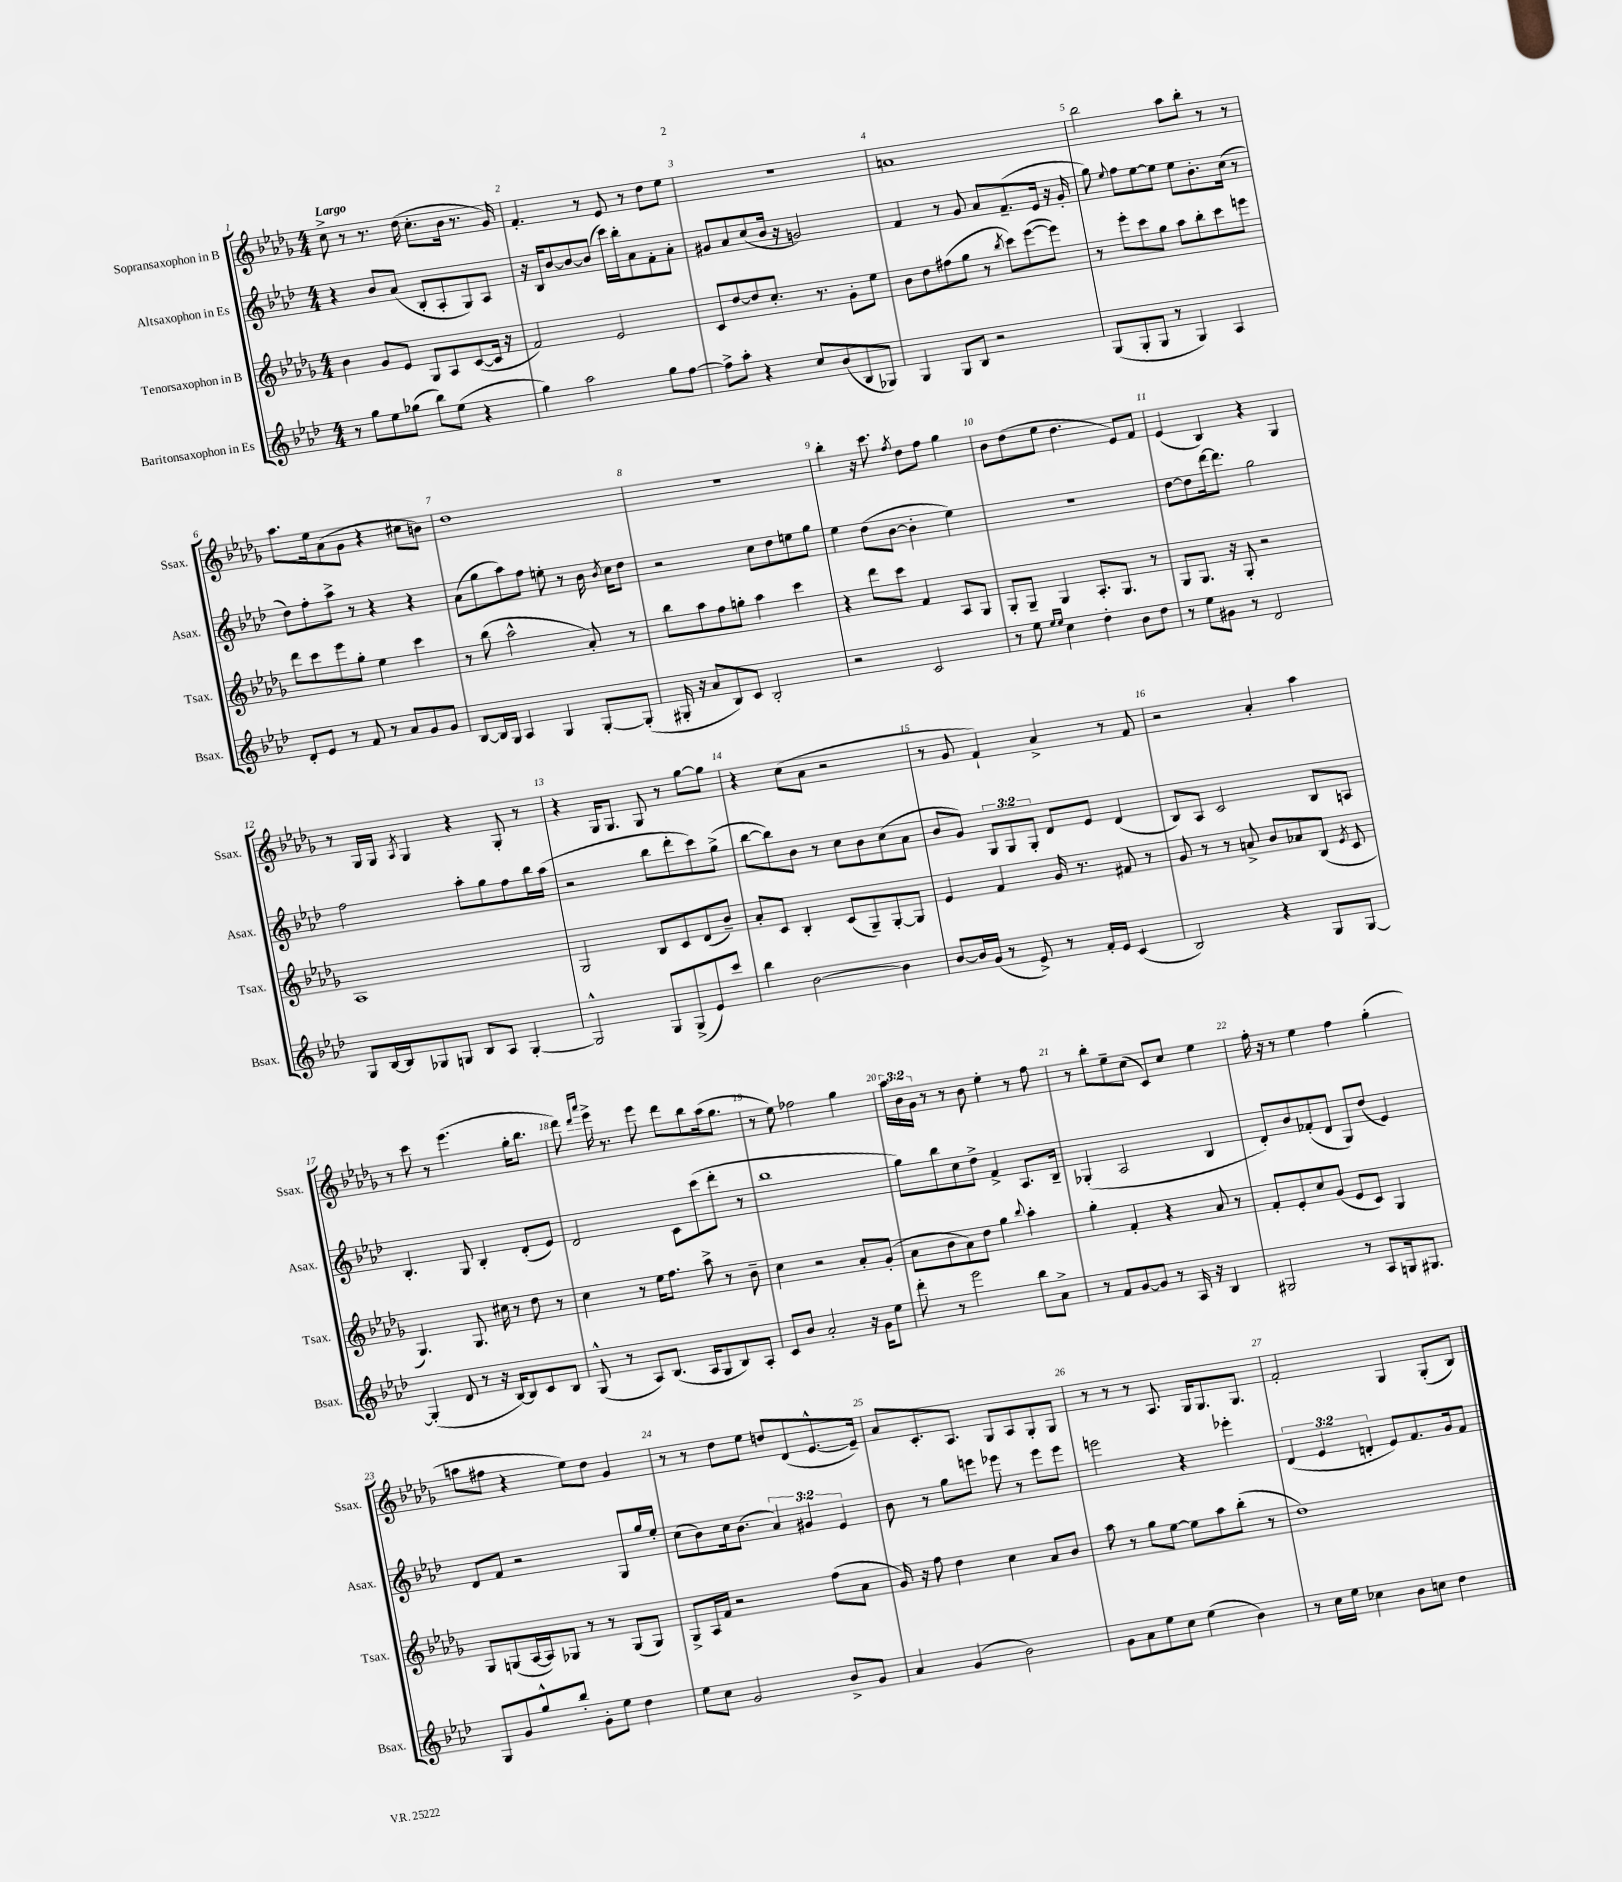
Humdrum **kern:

**kern	**kern	**kern	**kern
*part4	*part3	*part2	*part1
*staff4	*staff3	*staff2	*staff1
*I"Baritonsaxophon in Es	*I"Tenorsaxophon in B	*I"Altsaxophon in Es	*I"Sopransaxophon in B
*I'Bsax.	*I'Tsax.	*I'Asax.	*I'Ssax.
*clefG2	*clefG2	*clefG2	*clefG2
*k[b-e-a-d-]	*k[b-e-a-d-g-]	*k[b-e-a-d-]	*k[b-e-a-d-g-]
*M4/4	*M4/4	*M4/4	*M4/4
=1	=1	=1	=1
!	!	!	!LO:TX:a:B:t=Largo
8r	4b-\	4r	8cc^\
8gg\L	.	.	8r
8ee-\	8g-/L	8b-/L	8.r
(8gg-X\J	8e-/J	(8a-/J	.
.	.	.	(16dd-\
8bb-\L)	8G-/L	8B-'/L	8.cc'\L
(8ee-\J	8A-/	8A-'/	.
.	.	.	16b-\Jk
4r	([8c/	8G/)	8.r
.	16c/Jk]	8A-/J	.
.	16r	.	16g-/)
=2	=2	=2	=2
4gg\)	2f/)	16r	4.f'/
.	.	16B-/KL	.
.	.	[8b-/	.
2aa-\	.	8b-/_	.
.	.	(8b-/J]	8r
.	2e-/	16ccc\LL)	8e-/
.	.	16bb-'\J	.
.	.	8a-\	8r
8gg\L	.	8f'\	8dd-\L
[8ff\J	.	8a-'\J	8ee-\J
=3	=3	=3	=3
8ff^\L]	8c/L	8g#X/L	1r
8aa-'\J	[8dd-/	8a-/	.
4r	8dd-/]	(8cc/	.
.	8.cc'/J	16b-/Jk	.
.	.	16r	.
8cc/L	.	2gn/)	.
.	8.r	.	.
(8b-/	.	.	.
8B-/	8g-'\L	.	.
8G-X/J)	8ee-\J	.	.
=4	=4	=4	=4
4G/	8b-\L	4f/	1an
.	8dd-\	.	.
8G/L	(8ff#X\	8r	.
8B-/J	8gg-\J	8g/	.
2r	8r	8a-/L	.
.	8qbb-/	.	.
.	8ccc\L)	(8.f~/	.
.	([8eee-\	.	.
.	.	16e-/Jk	.
.	8eee-\J])	16r	.
.	.	16g'/	.
=5	=5	=5	=5
(8G/L	8r	8gg\)	2bb-\
.	.	8qqee-/	.
8G'/	8eee-'\L	8ff\L	.
8G/J	8ccc\	[8ee-\	.
8r	8gg-\J	8ee-\J]	.
4G/)	8aa-\L	8ee-\L	8aa-\L
.	8bb-'\	8.b-'\	8bb-'\J
4A-/	8ccc\	.	8r
.	.	(16cc\Jk	.
.	8eeen\J	8r	8r
!!LO:LB:g=z
=6	=6	=6	=6
8d-'/L	8ddd-\L	8dd-\L)	8.aa-\L
8e-/J	8ccc\	8ff'\	.
.	.	.	16ee-\k
8r	8eee-\	8aa-^\J	(8a-\
8f/	8gg-'\J	8r	8g-\J
8r	4ee-\	4r	4r
8a-/L	.	.	.
8g/	4ccc\	4r	8cc#X\L
8g/J	.	.	8bn\J)
=7	=7	=7	=7
[8B-/L	8r	(8a-\L	1dd-
16B-/L]	(8bb-\	8gg\	.
16G/JJ	.	.	.
4A-/	2aa-^^\	8aa-\)	.
.	.	8ff\J	.
4G/	.	8een'\	.
.	.	8r	.
[8G'/L	8a-'/)	16b-\	.
.	.	8qb-/	.
.	.	16cc\KL	.
(8G'/J]	8r	8dd-\J	.
=8	=8	=8	=8
16G#X'/	8bb-\L	2r	1r
16r	.	.	.
8a-/L	8aa-\	.	.
8B-/)	8ff\	.	.
8c/J	8ggn'\J	.	.
2B-'/	4aa-\	8cc\L	.
.	.	8dd-\	.
.	4ccc\	8een\	.
.	.	8gg\J	.
=9	=9	=9	=9
2r	4r	4ee-\	4bb-'\
.	8ddd-\L	(8dd-\L	16r
.	.	.	8.ccc\
.	8ccc\J	[8b-\J	.
.	.	.	8qff/
2c/	4f/	4b-'\]	8dd-\L
.	.	.	8ff\J
.	8A-/L	4ee-\)	4gg-\
.	8G-/J	.	.
=10	=10	=10	=10
8r	8G-'/L	1r	8b-\L
8ee-\	8G-~/J	.	(8dd-\
16qqee-/LL	.	.	.
16qqee-/JJ	.	.	.
4cc\	4G-/	.	8ee-\J
.	.	.	4.dd-\
4dd-'\	8.A-'/L	.	.
.	8.G-/J	.	.
8b-\L	.	.	8e-/L)
8dd-\J	8r	.	8f/J
=11	=11	=11	=11
8r	8G-/L	[8dd-\L	(4e-/
8ee-\L	8.G-/J	8dd-\]	.
8g#X\J	.	[16ddd-\k	4B-/)
.	16r	8.ddd-\J]	.
8r	8G-'/	.	.
2d-/	2r	2gg\	4r
.	.	.	4G-/
!!LO:LB:g=z
=12	=12	=12	=12
8G/L	1A-	2ff\	8r
[16B-/L	.	.	16G-/LL
16B-/J]	.	.	16G-/JJ
.	.	.	8qA-/
8G-X/	.	.	4G-/
8Gn/J	.	.	.
8B-/L	.	8aa-'\L	4r
8A-/J	.	8gg\	.
[4G'/	.	8ff\	8G-'/
.	.	16bb-\L	8r
.	.	(16aa-\JJ	.
=13	=13	=13	=13
2G^^/]	2G-/	2r	4r
.	.	.	16G-/KL
.	.	.	8.G-/J
8G/L	8B-/L	8bb-\L	8G-/
(8G^/	8c/	8ddd-'\	8r
8e-/)	(8d-/	8ccc\)	[8gg-\L
8ccc/J	8b-~/J)	(8gg^\J	8gg-\J]
=14	=14	=14	=14
4bb-\	8a-'/L	[8bb-\L	4r
.	8c/J	8bb-\])	.
[2b-\	4B-'/	8b-\J	(8cc\L
.	.	8r	8a-\J
.	(8c/L	8cc\L	2r
.	8G-~/)	8b-\	.
4b-\]	[8G-'/	(8cc\	.
.	8G-/J]	8a-\J	.
=15	=15	=15	=15
[8b-/L	4e-/	8b-/L	8r
16b-/L]	.	8g/J)	8g-/
(16g/JJ	.	.	.
8r	4f/	12G/L	4f`/)
.	.	12G/	.
8e-^/)	.	.	.
.	.	12G'/J	.
8r	16g-/	8d-/L	4a-^/
.	8.r	.	.
16f'/LL	.	8e-/J	.
16e-/JJ	.	.	.
(4c/	8f#X/	(4d-/	8r
.	8r	.	8f/
=16	=16	=16	=16
2B-/)	8g-/	8B-/L)	2r
.	8r	8A-/J	.
.	8r	2c/	.
.	8an^/	.	.
4r	8b-/L	.	4a-'/
.	8a-X/	.	.
8G/L	(8B-/J	8B-/L	4aa-\
.	8qe-/	.	.
[8G/J	8c/	8An/J	.
!!LO:LB:g=z
=17	=17	=17	=17
(4G'/]	4.G-/)	4.B-'/	8r
.	.	.	8ccc\
8d-/	.	.	8r
8r	8.G-/	8G/	(4.eee-\
16r	.	4B-'/	.
[16B-/KL)	16cc#X\	.	.
8B-/]	8r	.	.
8c/	8dd-\	(8d-'/L	16gg-'\KL
.	.	.	8.bb-\J
8B-/J	8r	8e-/J)	.
=18	=18	=18	=18
(8G^^/	4cc\	2d-/	8ddd-\)
.	.	.	16qqddd-/LL
.	.	.	16qqaaa-/JJ
8r	.	.	16eee-^\
.	.	.	8.r
8A-/L)	8r	.	.
(8.B-/J	16ee-\KL	.	8eee-\
.	8.ff\J	.	.
.	.	8c\L	8ddd-\L
16A-/KL	.	.	.
8G/	8aa-^\	(8ccc\	8bb-\
8B-/)	8r	8ddd-'\J	(16aa-\k
.	.	.	8.gg-\J
8A-'/J	8b-~\	8r	.
=19	=19	=19	=19
8c/L	4cc\	1bb-	8r
8b-/J	.	.	8ee-\)
2a-'/	2r	.	2ff-X\
16r	8a-'/L	.	4gg-\
16g\KL	.	.	.
8ee-\J	(8g-'/J	.	.
=20	=20	=20	=20
8ddd-'\	8a-\L	8gg\L)	24aa-\LL
.	.	.	24b-\
.	.	.	24g-\JJ
8r	8b-\	8bb-\	8r
2eee-\	8a-\)	8cc\	8r
.	8dd-\J	8dd-^\J	8b-\
.	4gg-\	4f^/	4ee-'\
.	8qqbb-/	.	.
8bb-\L	4aa-'\	8.A-/L	8r
8a-^\J	.	.	8ff\
.	.	16B-~/Jk	.
=21	=21	=21	=21
8r	4gg-'\	(4G-X'/	8r
8f/L	.	.	8bb-'\L
[8g/	4f'/	2A-/	8ee-~\
8g/J]	.	.	(8cc\J
8r	4r	.	8c/L)
16A-/	.	.	8cc/J
16r	.	.	.
4B-/	8a-/	4B-/	4ee-\
.	8r	.	.
=22	=22	=22	=22
2G#X/	8f'/L	8d-'/L)	16ff'\
.	.	.	16r
.	8e-'/	8b-/	8r
.	8cc/	(8f-X'/	4ee-\
.	(8g-/J	8d-/J	.
8r	8e-/L	8G/L)	4ff\
8A-/L	8c/J)	(8dd-/J	.
16Gn/k	4G-/	4e-/)	(4gg-'\
8.G#X/J	.	.	.
!!LO:LB:g=z
=23	=23	=23	=23
8G/L	8G-/L	8d-/L	8aan\L
8g/	(8Gn/	8f/J	8ff#X\J
8gg^^/	[16A-/L	2r	4r
.	16A-/J])	.	.
8bb-'/J	8G-X/J	.	.
8g'\L	8r	.	8ee-\L)
8ee-\J	8r	.	8dd-\J
4dd-\	(8G-/L	8G/L	4g-/
.	8G-/J)	16gg/L	.
.	.	16ee-'/JJ	.
=24	=24	=24	=24
8ee-\L	8G-^/L	(8cc\L	8r
8cc\J	16A-/L	8b-\)	8r
.	16f/JJ	.	.
2g/	2r	16cc\k	8dd-\L
.	.	(8.b-\J	.
.	.	.	8ee-\J
.	.	6a-/)	8ddn/L
.	.	.	(8d-/
.	.	6g#X/	.
8b-^/L	(8ff\L	.	[8.e-^^/
.	.	6e-/	.
8g/J	8a-\J	.	.
.	.	.	16e-~/Jk])
=25	=25	=25	=25
4a-/	16g-/)	8b-\	8a-/L
.	16r	.	.
.	8ff\	8r	8.c'/
(4g/	4dd-\	8gg\L	.
.	.	.	8.A-/J
.	.	8eeen\J	.
2b-\)	4cc\	8eee-X\	8G-/L
.	.	8r	8A-/
.	8a-/L	8eee-\L	8G-'/
.	8b-/J	8eee-\J	8G-/J
=26	=26	=26	=26
8g\L	8aa-\	2eeen\	8r
8a-\	8r	.	8r
8ee-\	8gg-\L	.	8r
8cc\J	[8ee-\J	.	8.A-/
(4ee-\	8ee-\L]	4r	.
.	.	.	16G-/KL
.	8aa-\	.	8.G-/
4b-\)	(8bb-'\J	4eee-X'\	.
.	.	.	8.G-/J
.	8r	.	.
=27	=27	=27	=27
8r	1dd-)	(6d-/	2f'/
16cc\LL	.	.	.
.	.	6e-/	.
16ee-\JJ	.	.	.
4cc-X\	.	.	.
.	.	6dn'/	.
8b-\L	.	8e-/L)	4G-/
8ccn\J	.	8.f/	.
4dd-\	.	.	(8G-'/L
.	.	16g/k	.
.	.	8f/J	8B-/J)
==	==	==	==
*-	*-	*-	*-
